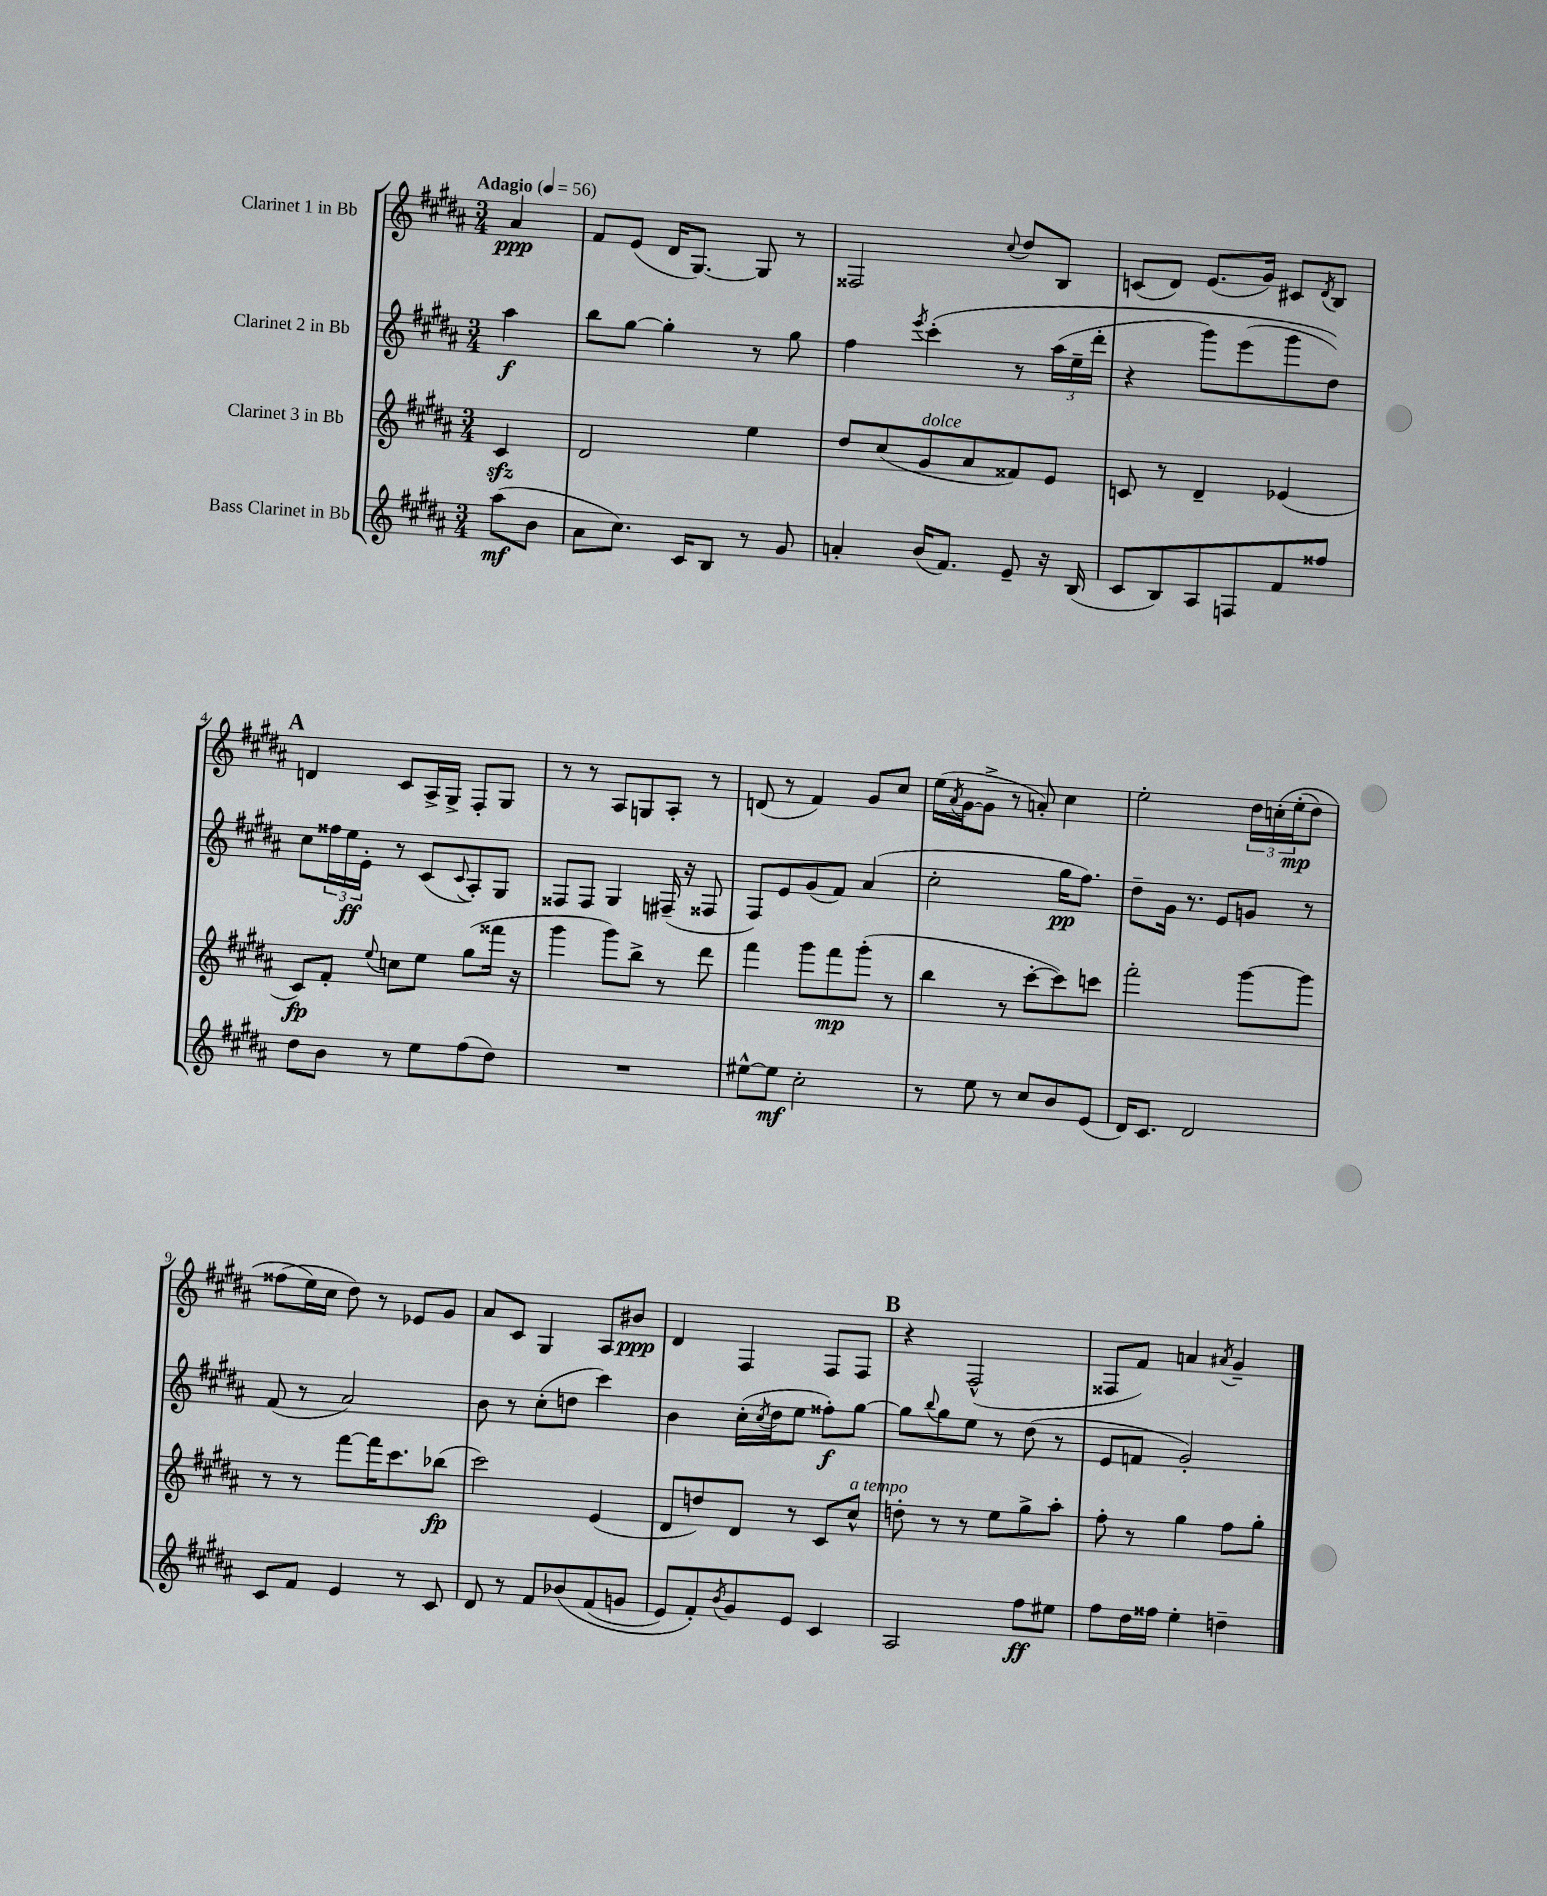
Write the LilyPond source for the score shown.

<<
\new StaffGroup <<
\new Staff = "s0" \with { instrumentName = "Clarinet 1 in Bb" } {
    \clef treble \key b \major \numericTimeSignature \time 3/4 \partial 4 \tempo "Adagio" 4 = 56
    ais'4\ppp |
    fis'8 e'8( dis'16 gis8.~) gis8 r8 |
    fisis2 \appoggiatura { cis''8 } dis''8 b8 |
    c'8( dis'8) e'8.( gis'16) cis'8 \acciaccatura { dis'8 } b8 |
    \mark \markup { \bold "A" } d'4 cis'8 ais16-> gis16-> fis8-. gis8 |
    r8 r8 ais8 g8 ais8-. r8 |
    d'8( r8 fis'4) gis'8 cis''8 |
    e''16( \acciaccatura { ais'8 } gis'16~ gis'8-> r8 a'8-.) cis''4 |
    e''2-. \tuplet 3/2 { dis''16 c''16-.\( e''16-.\mp( } dis''8) |
    fisis''8( e''16\) cis''16 dis''8) r8 ees'8 gis'8 |
    ais'8 cis'8 gis4 ais8 bis'8\ppp |
    dis'4 fis4 fis8 fis8 |
    \mark \markup { \bold "B" } r4 fis2-^( |
    fisis8 fis'8) a'4 \acciaccatura { ais'8 } gis'4-- \bar "|." |
}
\new Staff = "s1" \with { instrumentName = "Clarinet 2 in Bb" } {
    \clef treble \key b \major \numericTimeSignature \time 3/4 \partial 4
    ais''4\f |
    b''8 gis''8~ gis''4-. r8 gis''8 |
    fis''4 \acciaccatura { e'''8 } cis'''4-.\( r8 \tuplet 3/2 { ais''16( e''16-- dis'''16-. } |
    r4 gis'''8) e'''8( gis'''8 dis''8)\) |
    \mark \markup { \bold "A" } cis''8 \tuplet 3/2 { fisis''16 e''16\ff e'16-. } r8 cis'8( \appoggiatura { cis'8 } ais8-.) gis8 |
    fisis8 fisis8 gis4 fis16--( r16 fisis8 |
    fis8) e'8 gis'8( fis'8) ais'4( |
    cis''2-. gis''16\pp fis''8.) |
    dis''8-- gis'16 r8. e'8 g'8 r8 |
    fis'8( r8 ais'2) |
    b'8 r8 cis''8-.( d''8 cis'''4) |
    b'4 cis''16-.( \acciaccatura { cis''8 } dis''16 e''8 fisis''8-.\f) gis''8~ |
    \mark \markup { \bold "B" } gis''8 \appoggiatura { b''8 } gis''8 e''8 r8 dis''8( r8 |
    e'8 f'8 gis'2-.) \bar "|." |
}
\new Staff = "s2" \with { instrumentName = "Clarinet 3 in Bb" } {
    \clef treble \key b \major \numericTimeSignature \time 3/4 \partial 4
    cis'4\sfz |
    dis'2 e''4 |
    dis''8 cis''8( gis'8^\markup { \italic "dolce" } ais'8 fisis'8) e'8 |
    c'8 r8 dis'4-- ees'4( |
    \mark \markup { \bold "A" } cis'8\fp) fis'8-. \appoggiatura { e''8 } c''8 e''8 gis''8( fisis'''16 r16 |
    gis'''4 gis'''8) b''8-> r8 dis'''8 |
    fis'''4 gis'''8 fis'''8\mp gis'''8-.( r8 |
    b''4 r8 cis'''8~-. cis'''8) c'''8 |
    fis'''2-. gis'''8~ gis'''8 |
    r8 r8 fis'''8~ fis'''16 cis'''8. bes''8\fp( |
    cis'''2) e'4( |
    dis'8 d''8) dis'8 r8 cis'8 cis''8-^^\markup { \italic "a tempo" } |
    \mark \markup { \bold "B" } d''8-. r8 r8 e''8 gis''8-> ais''8-. |
    fis''8-. r8 gis''4 fis''8 gis''8-. \bar "|." |
}
\new Staff = "s3" \with { instrumentName = "Bass Clarinet in Bb" } {
    \clef treble \key b \major \numericTimeSignature \time 3/4 \partial 4
    ais''8\mf( b'8 |
    ais'8 cis''8.) cis'16 b8 r8 gis'8 |
    a'4-. b'16( fis'8.) e'8-- r16 b16( |
    cis'8 b8) ais8 f8 fis'8 fisis''8 |
    \mark \markup { \bold "A" } dis''8 b'8 r8 e''8 fis''8( dis''8) |
    R2. |
    eis''8~-^ eis''8\mf cis''2-. |
    r8 e''8 r8 cis''8 b'8 e'8( |
    dis'16) cis'8. dis'2 |
    cis'8 fis'8 e'4 r8 cis'8 |
    dis'8 r8 fis'8 bes'8\( fis'8( g'8 |
    e'8) fis'8-.\) \acciaccatura { b'8 } gis'8 e'8 cis'4 |
    \mark \markup { \bold "B" } ais2 fis''8\ff eis''8 |
    fis''8 dis''16 fisis''16 e''4-. d''4-- \bar "|." |
}
>>
>>
